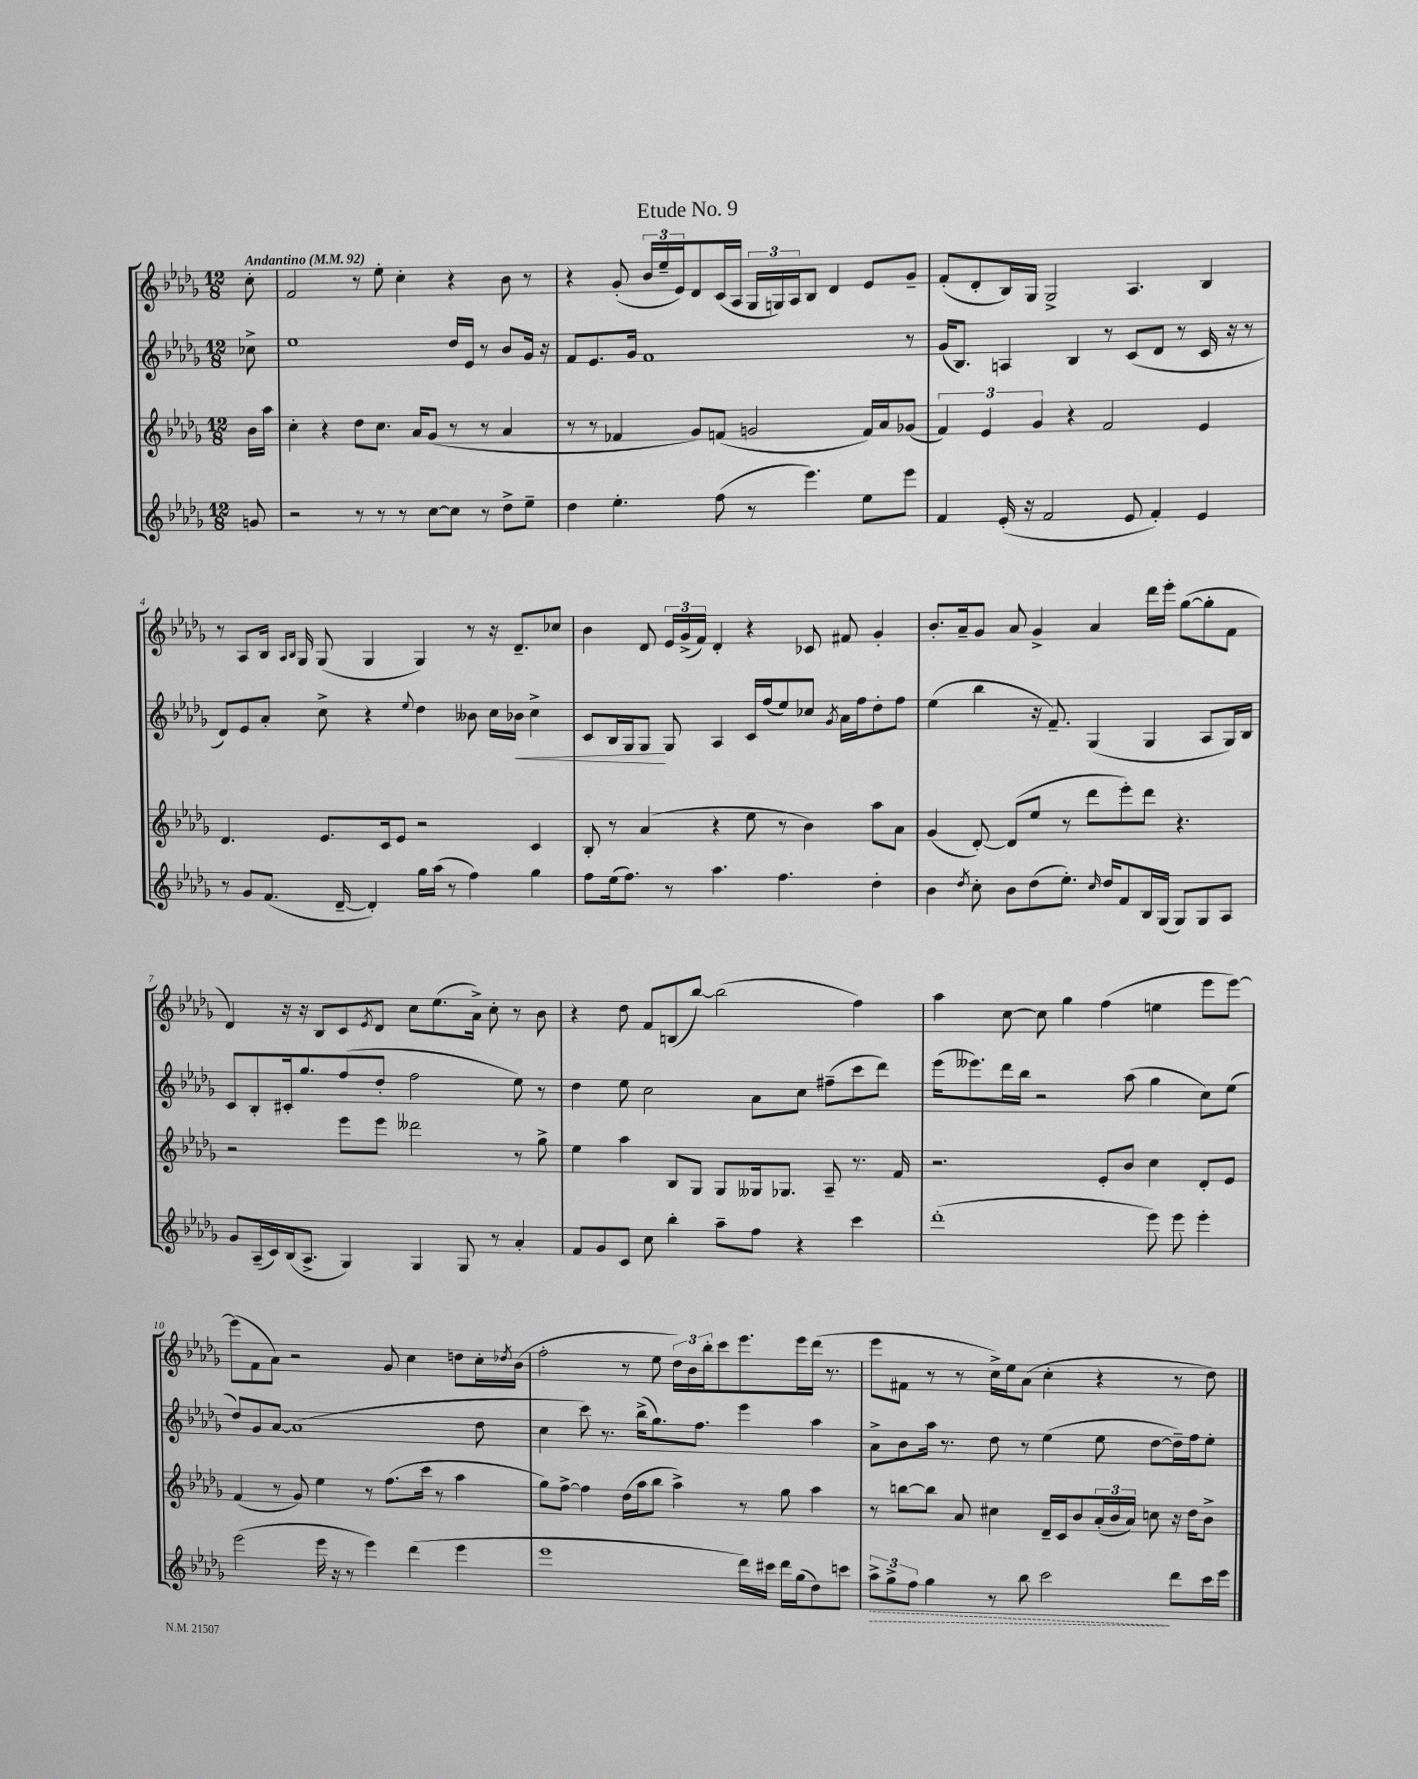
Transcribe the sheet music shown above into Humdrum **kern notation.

**kern	**dynam	**kern	**kern	**dynam	**kern
*part4	*part4	*part3	*part2	*part2	*part1
*staff4	*staff4	*staff3	*staff2	*staff2	*staff1
*clefG2	*	*clefG2	*clefG2	*	*clefG2
*k[b-e-a-d-g-]	*	*k[b-e-a-d-g-]	*k[b-e-a-d-g-]	*	*k[b-e-a-d-g-]
*M12/8	*	*M12/8	*M12/8	*	*M12/8
*MM92	*	*MM92	*MM92	*	*MM92
=	=	=	=	=	=
!	!	!	!	!	!LO:TX:a:B:t=Andantino
8gn/	.	16b-\LL	8cc-X^\	.	8cc'\
.	.	16aa-\JJ	.	.	.
=1	=1	=1	=1	=1	=1
2r	.	4cc'\	1ee-	.	2f/
.	.	4r	.	.	.
8r	.	8dd-\L	.	.	8r
8r	.	8.cc\J	.	.	8ee-'\
8r	.	.	.	.	4cc'\
.	.	16a-/KL	.	.	.
[8cc\L	.	(8g-/J	.	.	.
8cc\J]	.	8r	16dd-/LL	.	4r
.	.	.	16e-/JJ	.	.
8r	.	8r	8r	.	.
8dd-^\L	.	4a-/	8b-/L	.	8b-\
8ee-~\J	.	.	16g-/Jk	.	8r
.	.	.	16r	.	.
=2	=2	=2	=2	=2	=2
4dd-\	.	8r	8f/L	.	4r
.	.	8r	8.e-/	.	.
4.ee-'\	.	4f-X/	.	.	(8g-'/
.	.	.	16g-/Jk	.	.
.	.	.	1f	.	24b-/LL
.	.	.	.	.	24ee-~/
.	.	.	.	.	24e-/J)
.	.	8g-/L)	.	.	8d-/
(8ff\	.	(8fn/J	.	.	(16c/L
.	.	.	.	.	16A-/JJ
8r	.	2gn/	.	.	24G-/LL
.	.	.	.	.	24Gn/)
.	.	.	.	.	24A-/J
4.eee-\)	.	.	.	.	8B-/J
.	.	.	.	.	4d-/
8ee-\L	.	16f/LL)	.	.	8e-/L
.	.	16a-/J	.	.	.
8eee-\J	.	(8g-X/J	8r	.	8g-~/J
=3	=3	=3	=3	=3	=3
4f/	.	6f/)	(16g-/KL	.	(8f'/L
.	.	.	8.B-/J)	.	.
.	.	.	.	.	8d-'/
.	.	6e-/	.	.	.
(16e-'/	.	.	4An/	.	16B-/L)
16r	.	.	.	.	16G-/JJ
.	.	6g-/	.	.	.
2f/	.	.	.	.	2G-^/
.	.	4r	4B-/	.	.
.	.	2f/	8r	.	.
8e-/	.	.	(8c/L	.	4.A-/
4f'/)	.	.	8d-/J	.	.
.	.	.	8r	.	.
4e-/	.	4e-/	16c/	.	4B-/
.	.	.	16r	.	.
.	.	.	8r	.	.
!!LO:LB:g=z
=4	=4	=4	=4	=4	=4
8r	.	4.d-/	8d-/L)	.	8r
8g-/L	.	.	8e-/	.	8A-/L
(8.f/J	.	.	8a-'/J	.	16B-/Jk
.	.	.	.	.	16qqA-/LL
.	.	.	.	.	16qqB-/JJ
.	.	.	.	.	16G-/
.	.	8.e-/L	8cc^\	.	(8G-/
[16d-~/	.	.	.	.	.
4d-'/])	.	.	4r	.	4G-/
.	.	16c/k	.	.	.
.	.	8e-/J	.	.	.
.	.	.	8qqee-/	.	.
16gg-\LL	.	2r	4dd-\	.	4G-/)
(16aa-\JJ	.	.	.	.	.
8r	.	.	.	.	.
4ff\)	.	.	8b--X\	.	8r
.	.	.	16cc\LL	.	16r
!	!	!	!	!LO:HP:b	!
.	.	.	16b-X\JJ	<	8.d-~/L
4gg-\	.	4c/	4cc^\	.	.
.	.	.	.	.	8cc-X/J
=5	=5	=5	=5	=5	=5
8ff\L	.	8B-'/	8c/L	.	4b-\
(16ee-\k	.	8r	16B-/L	.	.
8.ff\J)	.	.	16G-/J	.	.
.	.	(4a-/	8G-/J	.	8d-/
8r	.	.	8G-/	[	24e-/LL
.	.	.	.	.	(24g-^/
.	.	.	.	.	24f/JJ)
4.aa-\	.	4r	4A-/	.	4d-'/
.	.	8ee-\	16c/LL	.	4r
.	.	.	(16ff/J	.	.
4.ff\	.	8r	8ee-/)	.	.
.	.	4b-\)	8cc-X/J	.	8c-X/
.	.	.	8qg-/	.	.
.	.	.	16a-\LL	.	8f#X/
.	.	.	16ff\J	.	.
4dd-'\	.	8aa-\L	8dd-'\	.	4g-'/
.	.	8a-\J	8ff\J	.	.
=6	=6	=6	=6	=6	=6
4b-\	.	(4g-/	(4ee-\	.	8.b-'/L
.	.	.	.	.	16a-~/k
8qdd-/	.	.	.	.	.
8cc'\	.	[8d-'/)	4bb-\	.	8g-/J
8b-\L	.	(8d-/L]	.	.	8a-/
(8dd-\	.	8ee-/J	16r	.	4g-^/
.	.	.	8.f~/)	.	.
8.ee-'\J)	.	8r	.	.	.
.	.	8ddd-\L	(4G-/	.	4a-/
16qqcc/	.	.	.	.	.
16dd-/KL	.	.	.	.	.
8f/	.	8eee-'\)	.	.	.
16B-/L	.	8ddd-\J	4G-/	.	16ddd-\LL
(16G-/JJ	.	.	.	.	16eee-'\JJ
8G-/L)	.	4.r	.	.	([8gg-\L
8G-/	.	.	8A-/L	.	8gg-'\]
8A-/J	.	.	16G-/L)	.	8f\J
.	.	.	16B-/JJ	.	.
!!LO:LB:g=z
=7	=7	=7	=7	=7	=7
8g-/L	.	2r	8c/L	.	4d-/)
(16A-~/L	.	.	8B-'/	.	.
16c/)	.	.	.	.	.
(16B-/J	.	.	16c#X'/k	.	16r
8.A-^/J	.	.	8.gg-/	.	16r
.	.	.	.	.	8B-/L
4G-/)	.	8eee-\L	(8ff/	.	8c/
.	.	.	.	.	8qe-/
.	.	8eee-\J	8dd-'/J	.	8d-/J
4G-/	.	2ddd--X\	2ff\	.	8cc\L
.	.	.	.	.	(8.ee-\
8G-/	.	.	.	.	.
.	.	.	.	.	16a-^\Jk)
8r	.	.	.	.	8cc'\
4a-'/	.	8r	8ee-\)	.	8r
.	.	8gg-^\	8r	.	8b-\
=8	=8	=8	=8	=8	=8
8f/L	.	4ee-\	4dd-\	.	4r
8g-/	.	.	.	.	.
8c/J	.	4aa-\	8ee-\	.	8dd-\
8cc\	.	.	2cc\	.	8f/L
4bb-'\	.	8B-/L	.	.	(8Bn/
.	.	8G-/J	.	.	[8bb-/J)
8aa-~\L	.	8G-/L	.	.	(2bb-\]
8ff\J	.	16G--X/k	8a-\L	.	.
.	.	8.G-X/J	.	.	.
4r	.	.	8cc\J	.	.
.	.	8A-~/	(8ff#X~\L	.	.
4ccc\	.	8.r	8ccc\	.	4ff\)
.	.	.	8ddd-\J)	.	.
.	.	16f/	.	.	.
=9	=9	=9	=9	=9	=9
(1ddd-'	.	2.r	(16eee-\KL	.	4aa-\
.	.	.	8.eee--X\)	.	.
.	.	.	16ddd-\L	.	[8cc\
.	.	.	16bb-\JJ	.	.
.	.	.	2r	.	8cc\]
.	.	.	.	.	4gg-\
.	.	8e-'/L	.	.	(4ff\
.	.	8b-/J	(8aa-\	.	.
8eee-\)	.	4cc\	4gg-\	.	4een\
8eee-\	.	.	.	.	.
4eee-'\	.	8d-'/L	8cc\L)	.	8eee-\L
.	.	8e-/J	(8ee-\J	.	[8eee-\J)
!!LO:LB:g=z
=10	=10	=10	=10	=10	=10
(2eee-\	.	(4f/	8dd-/L)	.	(8eee-\L]
.	.	.	8g-/	.	8f\
.	.	8r	[8a-/J	.	8a-\J)
.	.	8g-/)	(1a-]	.	2r
16eee-\	.	4ee-\	.	.	.
16r	.	.	.	.	.
8r	.	.	.	.	.
4eee-\)	.	8r	.	.	.
.	.	(8.ff\L	.	.	8g-/
(4ddd-\	.	.	.	.	4cc\
.	.	16ccc\Jk	.	.	.
.	.	8r	.	.	.
4eee-\	.	4aa-\	.	.	8ddn\L
.	.	.	8dd-\	.	16cc'\L
.	.	.	.	.	8qdd-X/
.	.	.	.	.	(16b-\JJ
=11	=11	=11	=11	=11	=11
1eee-	.	8gg-\L)	4cc\	.	2ff'\
.	.	[8ff^\J	.	.	.
.	.	4ff\]	8ccc\)	.	.
.	.	.	8.r	.	.
.	.	(16dd-\LL	.	.	8r
.	.	16aa-\J	(16bb-^\KL	.	.
.	.	8bb-\J	8.gg-\)	.	8ee-\
.	.	4aa-^\)	.	.	24dd-\LL)
.	.	.	.	.	24b-\
.	.	.	8.ff\J	.	.
.	.	.	.	.	24bb-'\J
.	.	.	.	.	8ccc\
16ddd-\LL)	.	8r	4eee-\	.	8.eee-\
16ccc#X\JJ	.	.	.	.	.
16ddd-\LL	.	8gg-\	.	.	.
(16gg-\J	.	.	.	.	16eee-\L
8dd-\)	.	4aa-\	4aa-\	.	(16ddd-\JJ
.	.	.	.	.	8.r
8cccn\J	.	.	.	.	.
=12	=12	=12	=12	=12	=12
!	!LO:HP:b	!	!	!	!
12aa-^\L	>	8r	8a-^\L	.	8eee-\L
12gg-^\	.	.	.	.	.
.	.	[8bbn\L	8b-\	.	8f#X\J
12ff\J	.	.	.	.	.
4gg-\	.	8bb\J]	16aa-\Jk	.	8r
.	.	.	8.r	.	.
.	.	8a-/	.	.	8r
8r	.	4cc#X\	8dd-\	.	16cc^\LL)
.	.	.	.	.	16ee-\J
8bb-\	.	.	8r	.	(8a-\J
2ccc\	.	16d-~/LL	(4ee-\	.	4cc'\
.	.	16c/J	.	.	.
.	.	8b-/	.	.	.
.	.	(24a-'/L	8ee-\	.	4r
.	.	24b-/	.	.	.
.	.	24a-/JJ)	.	.	.
.	.	8ccn\	[8dd-\L	.	.
8ddd-\L	]	16r	16dd-~\L])	.	8r
.	.	16dd-\KL	16ff\J	.	.
16ccc\L	.	8b-^\J	8ee-'\J	.	8dd-\)
16eee-\JJ	.	.	.	.	.
==	==	==	==	==	==
*-	*-	*-	*-	*-	*-
